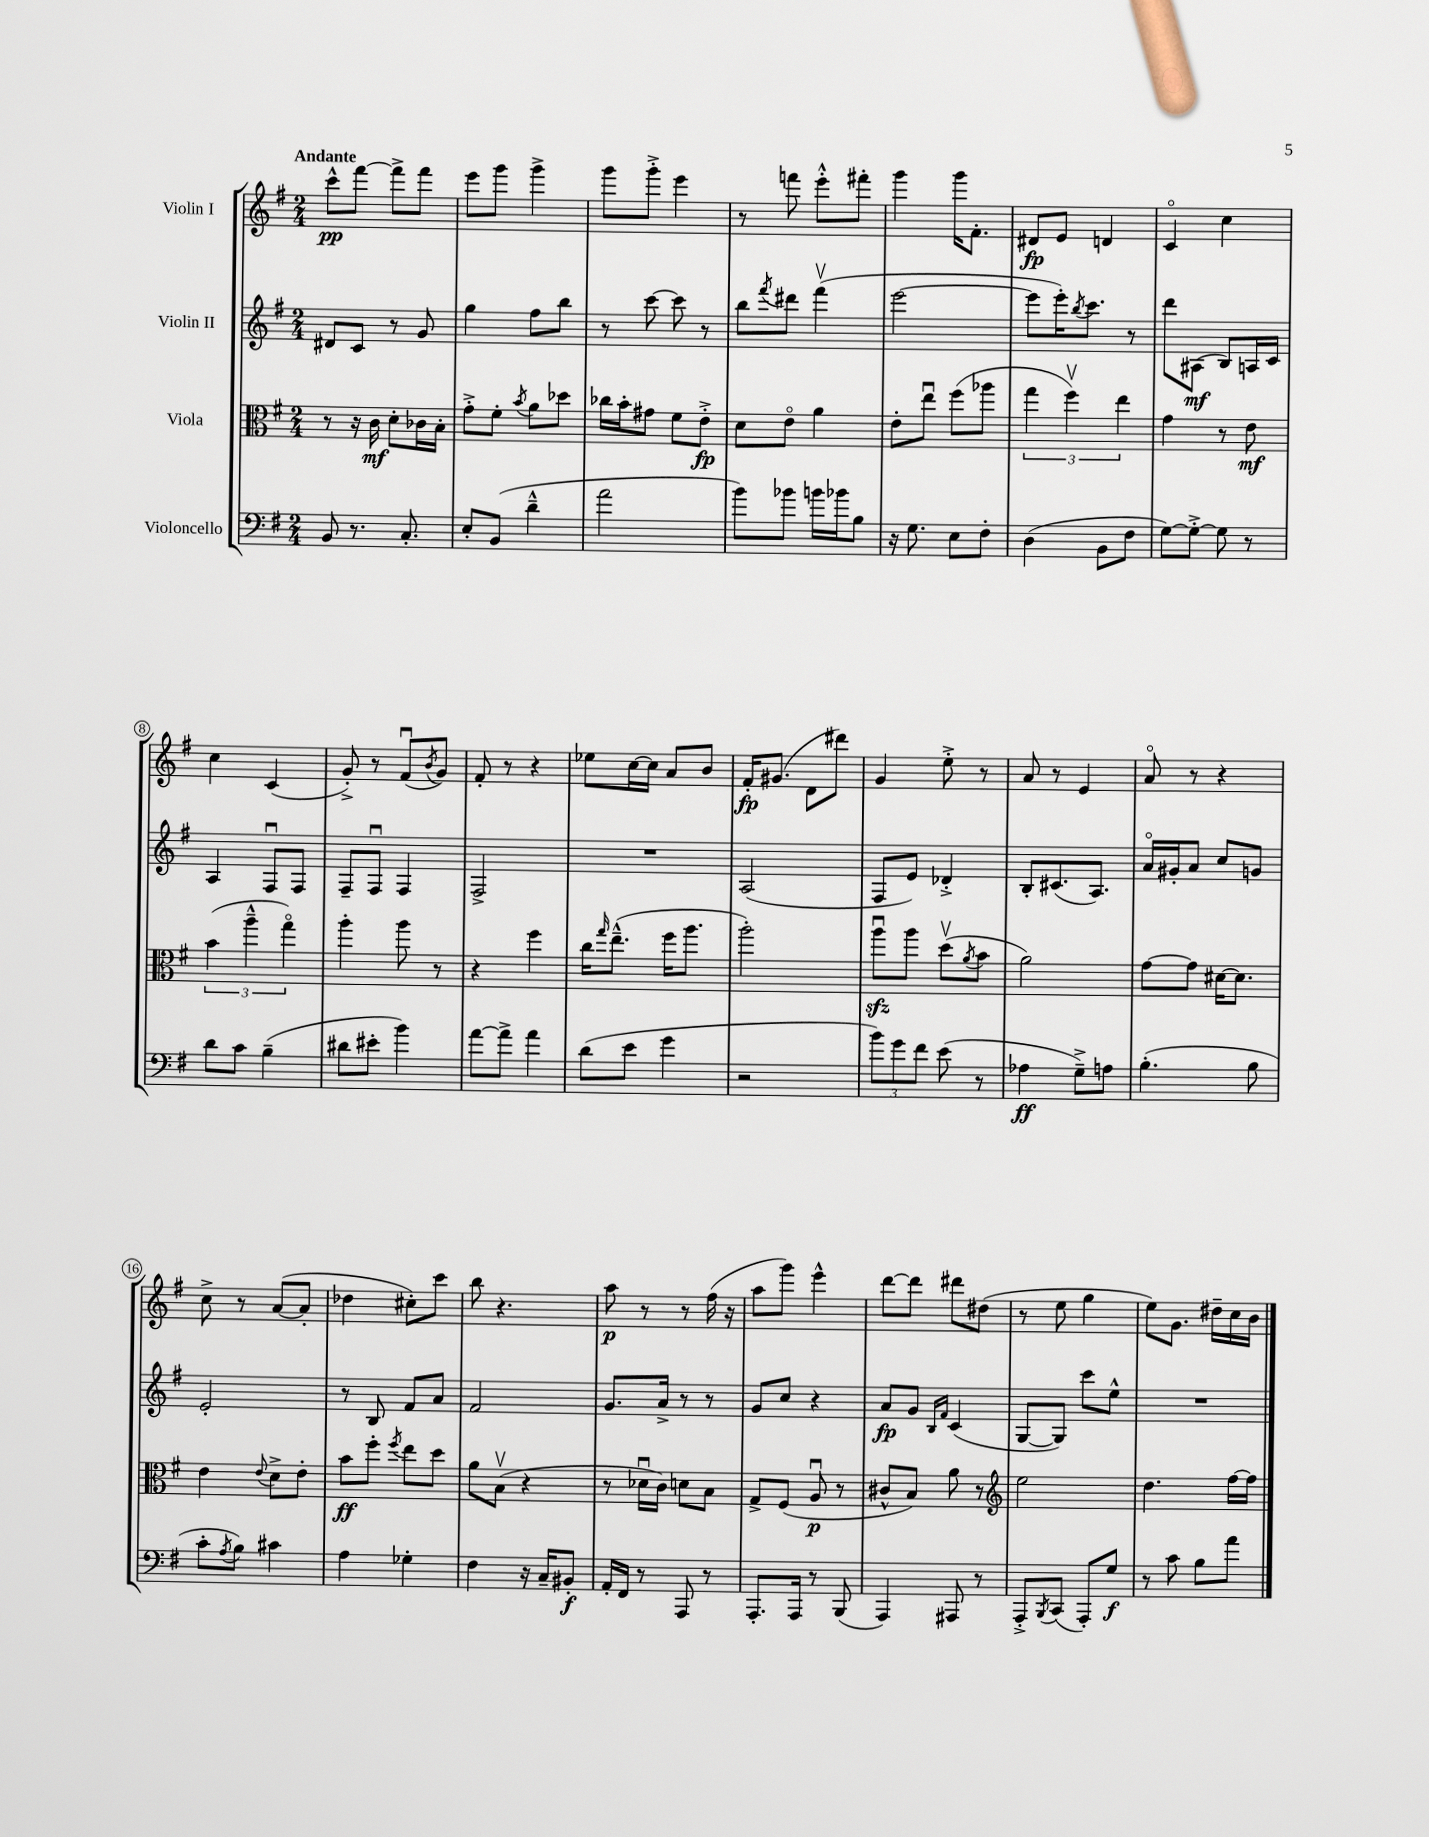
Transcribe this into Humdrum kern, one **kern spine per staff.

**kern	**dynam	**kern	**dynam	**kern	**dynam	**kern	**dynam
*part4	*part4	*part3	*part3	*part2	*part2	*part1	*part1
*staff4	*staff4	*staff3	*staff3	*staff2	*staff2	*staff1	*staff1
*I"Violoncello	*	*I"Viola	*	*I"Violin II	*	*I"Violin I	*
*clefF4	*	*clefC3	*	*clefG2	*	*clefG2	*
*k[f#]	*	*k[f#]	*	*k[f#]	*	*k[f#]	*
*M2/4	*	*M2/4	*	*M2/4	*	*M2/4	*
=1	=1	=1	=1	=1	=1	=1	=1
!	!	!	!	!	!	!LO:TX:a:B:t=Andante	!
8BB/	.	8r	.	8d#X/L	.	8ccc^^\L	pp
8.r	.	16r	.	8c/J	.	[8fff#\J	.
.	.	16c\	mf	.	.	.	.
.	.	8d'\L	.	8r	.	8fff#^\L]	.
8.C'/	.	.	.	.	.	.	.
.	.	16c-X\L	.	8g/	.	8fff#\J	.
.	.	16B'\JJ	.	.	.	.	.
=2	=2	=2	=2	=2	=2	=2	=2
8E'/L	.	8g'^\L	.	4gg\	.	8eee\L	.
(8BB/J	.	8f#'\J	.	.	.	8ggg\J	.
.	.	8qb/	.	.	.	.	.
4d~^^\	.	8a\L	.	8ff#\L	.	4ggg^\	.
.	.	8dd-X\J	.	8bb\J	.	.	.
=3	=3	=3	=3	=3	=3	=3	=3
2a\	.	16cc-X\LL	.	8r	.	8ggg\L	.
.	.	16b'\J	.	.	.	.	.
.	.	8g#X\J	.	[8ccc\	.	8ggg'^\J	.
.	.	8f#\L	.	8ccc\]	.	4eee\	.
.	.	8e'^\J	fp	8r	.	.	.
=4	=4	=4	=4	=4	=4	=4	=4
8b\L)	.	8d\L	.	8bb\L	.	8r	.
.	.	.	.	8qfff#/	.	.	.
8b-X\J	.	8e\J	.	8ddd#X\J	.	8fffn\	.
16bn\LL	.	4a\	.	(4fff#v\	.	8eee'^^\L	.
16b-X\J	.	.	.	.	.	.	.
8B\J	.	.	.	.	.	8fff#X'\J	.
=5	=5	=5	=5	=5	=5	=5	=5
16r	.	8e'\L	.	[2eee\	.	4ggg\	.
8.G\	.	.	.	.	.	.	.
.	.	8eeu\J	.	.	.	.	.
8E\L	.	(8ff#\L	.	.	.	16ggg\KL	.
.	.	.	.	.	.	8.f#'\J	.
8F#'\J	.	8aa-X\J	.	.	.	.	.
=6	=6	=6	=6	=6	=6	=6	=6
(4D\	.	6gg\	.	8eee\L]	.	8d#X/L	fp
.	.	.	.	16eee'\K)	.	8e/J	.
.	.	6ff#v\)	.	.	.	.	.
.	.	.	.	8qbb/	.	.	.
.	.	.	.	8.ccc\J	.	.	.
8BB\L	.	.	.	.	.	4dn/	.
.	.	6ee\	.	.	.	.	.
8F#\J	.	.	.	8r	.	.	.
=7	=7	=7	=7	=7	=7	=7	=7
[8G\L)	.	4g\	.	8ddd\L	.	4c/	.
8G'^\J_	.	.	.	(8A#X\J	mf	.	.
8G\]	.	8r	.	8B/L)	.	4cc\	.
8r	.	8e\	mf	16An/L	.	.	.
.	.	.	.	16c/JJ	.	.	.
!!LO:LB:g=z
=8	=8	=8	=8	=8	=8	=8	=8
8d\L	.	(6b\	.	4A/	.	4cc\	.
8c\J	.	.	.	.	.	.	.
.	.	6aa~^^\	.	.	.	.	.
(4B~\	.	.	.	8F#u/L	.	(4c/	.
.	.	6gg\)	.	.	.	.	.
.	.	.	.	8F#/J	.	.	.
=9	=9	=9	=9	=9	=9	=9	=9
8d#X\L	.	4aa'\	.	8F#~/L	.	8g'^/)	.
8e#X'\J	.	.	.	8F#u/J	.	8r	.
4b\)	.	8aa\	.	4F#/	.	(8f#u/L	.
.	.	.	.	.	.	8qb/	.
.	.	8r	.	.	.	8g/J)	.
=10	=10	=10	=10	=10	=10	=10	=10
[8a\L	.	4r	.	2F#^/	.	8f#'/	.
8a^\J]	.	.	.	.	.	8r	.
4a\	.	4ff#\	.	.	.	4r	.
=11	=11	=11	=11	=11	=11	=11	=11
(8d\L	.	16cc\KL	.	2r	.	8ee-X\L	.
.	.	16qqgg/	.	.	.	.	.
.	.	(8.ee~^^\J	.	.	.	.	.
8e\J	.	.	.	.	.	[16cc\L	.
.	.	.	.	.	.	16cc\JJ]	.
4g\	.	16ff#\KL	.	.	.	8a/L	.
.	.	8.aa\J	.	.	.	.	.
.	.	.	.	.	.	8b/J	.
=12	=12	=12	=12	=12	=12	=12	=12
2r	.	2aa'\)	.	(2A/	.	16f#'/KL	fp
.	.	.	.	.	.	(8.g#X/J	.
.	.	.	.	.	.	8d\L	.
.	.	.	.	.	.	8ddd#X\J)	.
=13	=13	=13	=13	=13	=13	=13	=13
12b\L)	.	8aazzu\L	.	8F#/L	.	4g/	.
12g\	.	.	.	.	.	.	.
.	.	8aa\J	.	8e/J)	.	.	.
12f#\J	.	.	.	.	.	.	.
(8e\	.	(8ddv\L	.	4d-X'^/	.	8ee'^\	.
.	.	8qa/	.	.	.	.	.
8r	.	8b\J	.	.	.	8r	.
=14	=14	=14	=14	=14	=14	=14	=14
4A-X\	ff	2a\)	.	8B'/L	.	8a/	.
.	.	.	.	(8.c#X/	.	8r	.
8G~^\L)	.	.	.	.	.	4e/	.
.	.	.	.	8.A/J)	.	.	.
8An\J	.	.	.	.	.	.	.
=15	=15	=15	=15	=15	=15	=15	=15
(4.B'\	.	[8g\L	.	16a/LL	.	8a/	.
.	.	.	.	16g#X'/J	.	.	.
.	.	8g\J]	.	8a/J	.	8r	.
.	.	[16d#X\KL	.	8cc/L	.	4r	.
.	.	8.d#\J]	.	.	.	.	.
8B\	.	.	.	8gn/J	.	.	.
!!LO:LB:g=z
=16	=16	=16	=16	=16	=16	=16	=16
8c'\L	.	4e\	.	2e'/	.	8cc^\	.
8qA/	.	.	.	.	.	.	.
8B\J)	.	.	.	.	.	8r	.
.	.	8qqe/	.	.	.	.	.
4c#X\	.	8d^\L	.	.	.	([8a/L	.
.	.	8e'\J	.	.	.	8a'/J]	.
=17	=17	=17	=17	=17	=17	=17	=17
4A\	.	8b\L	ff	8r	.	4dd-X\	.
.	.	8ff#'\J	.	8B/	.	.	.
.	.	8qff#/	.	.	.	.	.
4G-X'\	.	8ee\L	.	8f#/L	.	8cc#X'\L)	.
.	.	8dd\J	.	8a/J	.	8ccc\J	.
=18	=18	=18	=18	=18	=18	=18	=18
4F#\	.	8a\L	.	2f#/	.	8bb\	.
.	.	(8Bv\J	.	.	.	4.r	.
16r	.	4r	.	.	.	.	.
16C~/KL	.	.	.	.	.	.	.
8BB#X'/J	f	.	.	.	.	.	.
=19	=19	=19	=19	=19	=19	=19	=19
16AA'/LL	.	8r	.	8.g/L	.	8aa\	p
16FF#/JJ	.	.	.	.	.	.	.
8r	.	16d-Xu\LL	.	.	.	8r	.
.	.	16c\JJ)	.	16a^/Jk	.	.	.
8AAA/	.	8dn\L	.	8r	.	8r	.
8r	.	8B\J	.	8r	.	(16ff#\	.
.	.	.	.	.	.	16r	.
=20	=20	=20	=20	=20	=20	=20	=20
8.AAA'/L	.	8G^/L	.	8g/L	.	8aa\L	.
.	.	(8F#/J	.	8cc/J	.	8ggg\J)	.
16AAA/Jk	.	.	.	.	.	.	.
8r	.	8Au/	p	4r	.	4eee^^\	.
(8BBB/	.	8r	.	.	.	.	.
=21	=21	=21	=21	=21	=21	=21	=21
4AAA/)	.	8c#X^^/L	.	8a/L	fp	[8ddd\L	.
.	.	8B/J)	.	8g/J	.	8ddd\J]	.
.	.	.	.	16qqB/LL	.	.	.
.	.	.	.	16qqf#/JJ	.	.	.
8AAA#X/	.	8a\	.	(4c/	.	8ddd#X\L	.
8r	.	8r	.	.	.	(8dd#X\J	.
=22	=22	=22	=22	=22	=22	=22	=22
*	*	*clefG2	*	*	*	*	*
8AAA'^/L	.	2ee\	.	[8G/L	.	8r	.
8qBBB/	.	.	.	.	.	.	.
(8CC/J	.	.	.	8G/J])	.	8ee\	.
8AAA'/L)	.	.	.	8ccc\L	.	4gg\	.
8G/J	f	.	.	8ee^^\J	.	.	.
=23	=23	=23	=23	=23	=23	=23	=23
8r	.	4.dd\	.	2r	.	8ee\L)	.
8c\	.	.	.	.	.	8.g\J	.
8B\L	.	.	.	.	.	.	.
.	.	.	.	.	.	16dd#X~\LL	.
8a\J	.	[16ff#\LL	.	.	.	16cc\	.
.	.	16ff#\JJ]	.	.	.	16b\JJ	.
==	==	==	==	==	==	==	==
*-	*-	*-	*-	*-	*-	*-	*-
